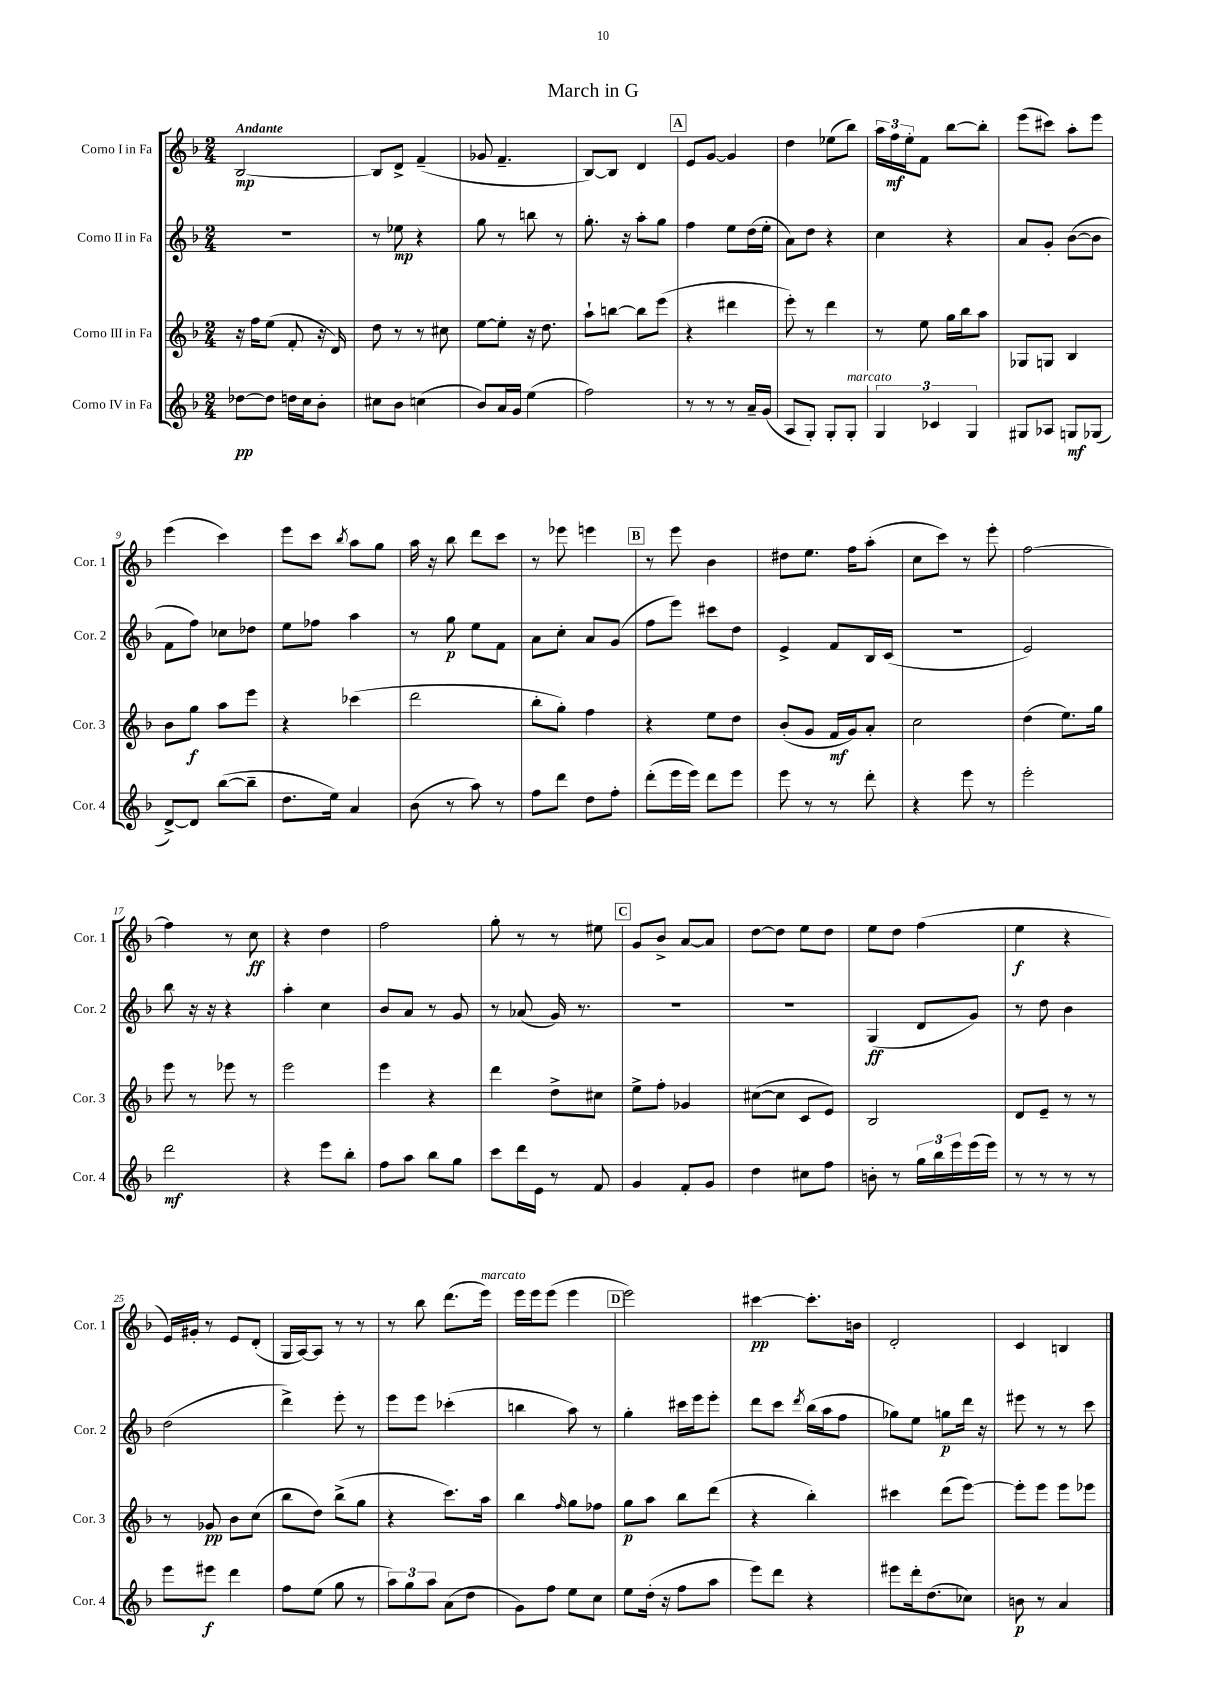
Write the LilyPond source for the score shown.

\header { title = "March in G" }
<<
\new StaffGroup <<
\new Staff = "s0" \with { instrumentName = "Corno I in Fa" shortInstrumentName = "Cor. 1" } {
    \clef treble \key f \major \numericTimeSignature \time 2/4 \tempo "Andante"
    bes2~\mp |
    bes8 d'8-> f'4--( |
    ges'8 f'4.-- |
    bes8~) bes8 d'4 |
    \mark \markup { \box "A" } e'8 g'8~ g'4 |
    d''4 ees''8( bes''8) |
    \tuplet 3/2 { a''16 f''16\mf e''16-. } f'8 bes''8~ bes''8-. |
    e'''8( cis'''8) a''8-. e'''8 |
    e'''4( c'''4) |
    e'''8 c'''8 \acciaccatura { bes''8 } a''8 g''8 |
    a''16 r16 bes''8 d'''8 c'''8 |
    r8 ees'''8 e'''4 |
    \mark \markup { \box "B" } r8 e'''8 bes'4 |
    dis''8 e''8. f''16 a''8-.( |
    c''8 c'''8) r8 e'''8-. |
    f''2~ |
    f''4 r8 c''8\ff |
    r4 d''4 |
    f''2 |
    g''8-. r8 r8 eis''8 |
    \mark \markup { \box "C" } g'8 bes'8-> a'8~ a'8 |
    d''8~ d''8 e''8 d''8 |
    e''8 d''8 f''4( |
    e''4\f r4 |
    e'16) gis'16-. r8 e'8 d'8-.( |
    g16 a16~) a8 r8 r8 |
    r8 bes''8 d'''8.( e'''16^\markup { \italic "marcato" }) |
    e'''16 e'''16 e'''8( e'''4 |
    \mark \markup { \box "D" } e'''2) |
    cis'''4~\pp cis'''8.-. b'16 |
    d'2-. |
    c'4 b4 \bar "|." |
}
\new Staff = "s1" \with { instrumentName = "Corno II in Fa" shortInstrumentName = "Cor. 2" } {
    \clef treble \key f \major \numericTimeSignature \time 2/4
    r2 |
    r8 ees''8\mp r4 |
    g''8 r8 b''8 r8 |
    g''8.-. r16 a''8-. g''8 |
    \mark \markup { \box "A" } f''4 e''8 d''16( e''16-. |
    a'8) d''8 r4 |
    c''4 r4 |
    a'8 g'8-. bes'8~( bes'8 |
    f'8 f''8) ces''8 des''8 |
    e''8 fes''8 a''4 |
    r8 g''8\p e''8 f'8 |
    a'8 c''8-. a'8 g'8( |
    \mark \markup { \box "B" } f''8 e'''8) cis'''8 d''8 |
    e'4-> f'8 bes16 c'16( |
    R2 |
    e'2) |
    bes''8 r16 r16 r4 |
    a''4-. c''4 |
    bes'8 a'8 r8 g'8 |
    r8 aes'8( g'16) r8. |
    \mark \markup { \box "C" } R2 |
    R2 |
    g4\ff( d'8 g'8) |
    r8 d''8 bes'4 |
    d''2( |
    d'''4->) e'''8-. r8 |
    e'''8 e'''8 ces'''4-.( |
    b''4 a''8) r8 |
    \mark \markup { \box "D" } g''4-. cis'''16 e'''16 e'''8-. |
    d'''8 c'''8 \acciaccatura { d'''8 } bes''16( a''16 f''8 |
    ges''8) e''8 g''8\p d'''16 r16 |
    eis'''8 r8 r8 c'''8 \bar "|." |
}
\new Staff = "s2" \with { instrumentName = "Corno III in Fa" shortInstrumentName = "Cor. 3" } {
    \clef treble \key f \major \numericTimeSignature \time 2/4
    r16 f''16 e''8( f'8-. r16 d'16) |
    d''8 r8 r8 cis''8 |
    e''8~ e''8-. r16 d''8. |
    a''8-! b''8~ b''8 e'''8( |
    \mark \markup { \box "A" } r4 dis'''4 |
    e'''8-.) r8 d'''4 |
    r8 e''8 g''16 bes''16 a''8 |
    ges8 g8 bes4 |
    bes'8 g''8\f a''8 e'''8 |
    r4 ces'''4( |
    d'''2 |
    bes''8-. g''8-.) f''4 |
    \mark \markup { \box "B" } r4 e''8 d''8 |
    bes'8-.( g'8 f'16\mf g'16) a'8-. |
    c''2 |
    d''4( e''8.) g''16 |
    e'''8 r8 ees'''8 r8 |
    e'''2 |
    e'''4 r4 |
    d'''4 d''8-> cis''8 |
    \mark \markup { \box "C" } e''8-> f''8-. ges'4 |
    cis''8~( cis''8 c'8 e'8) |
    bes2 |
    d'8 e'8-- r8 r8 |
    r8 ges'8\pp bes'8 c''8( |
    bes''8 d''8) bes''8->( g''8 |
    r4 c'''8.) a''16 |
    bes''4 \grace { f''16 } g''8 fes''8 |
    \mark \markup { \box "D" } g''8\p a''8 bes''8 d'''8( |
    r4 bes''4-.) |
    cis'''4 d'''8( e'''8~) |
    e'''8-. e'''8 e'''8 ees'''8 \bar "|." |
}
\new Staff = "s3" \with { instrumentName = "Corno IV in Fa" shortInstrumentName = "Cor. 4" } {
    \clef treble \key f \major \numericTimeSignature \time 2/4
    des''8~\pp des''8 d''16 c''16 bes'8-. |
    cis''8 bes'8 c''4( |
    bes'8) a'16 g'16 e''4( |
    f''2) |
    \mark \markup { \box "A" } r8 r8 r8 a'16-- g'16( |
    a8 g8-.) g8-. g8-.^\markup { \italic "marcato" } |
    \tuplet 3/2 { g4 ces'4 g4 } |
    gis8 aes8 g8\mf ges8( |
    d'8~->) d'8 bes''8~( bes''8-- |
    d''8. e''16) a'4 |
    bes'8( r8 a''8) r8 |
    f''8 d'''8 d''8 f''8-. |
    \mark \markup { \box "B" } d'''8-.( e'''16 e'''16) d'''8 e'''8 |
    e'''8 r8 r8 d'''8-. |
    r4 e'''8 r8 |
    e'''2-. |
    d'''2\mf |
    r4 e'''8 bes''8-. |
    f''8 a''8 bes''8 g''8 |
    c'''8 d'''16 e'16 r8 f'8 |
    \mark \markup { \box "C" } g'4 f'8-. g'8 |
    d''4 cis''8 f''8 |
    b'8-. r8 \tuplet 3/2 { g''16 bes''16 e'''16 } e'''16( e'''16) |
    r8 r8 r8 r8 |
    e'''8 eis'''8\f d'''4 |
    f''8 e''8( g''8 r8 |
    \tuplet 3/2 { a''8) g''8 a''8 } a'8( d''8 |
    g'8) f''8 e''8 c''8 |
    \mark \markup { \box "D" } e''8 d''16-.( r16 f''8 a''8 |
    e'''8) d'''8 r4 |
    eis'''8 d'''16-. d''8.( ces''8) |
    b'8\p r8 a'4 \bar "|." |
}
>>
>>
